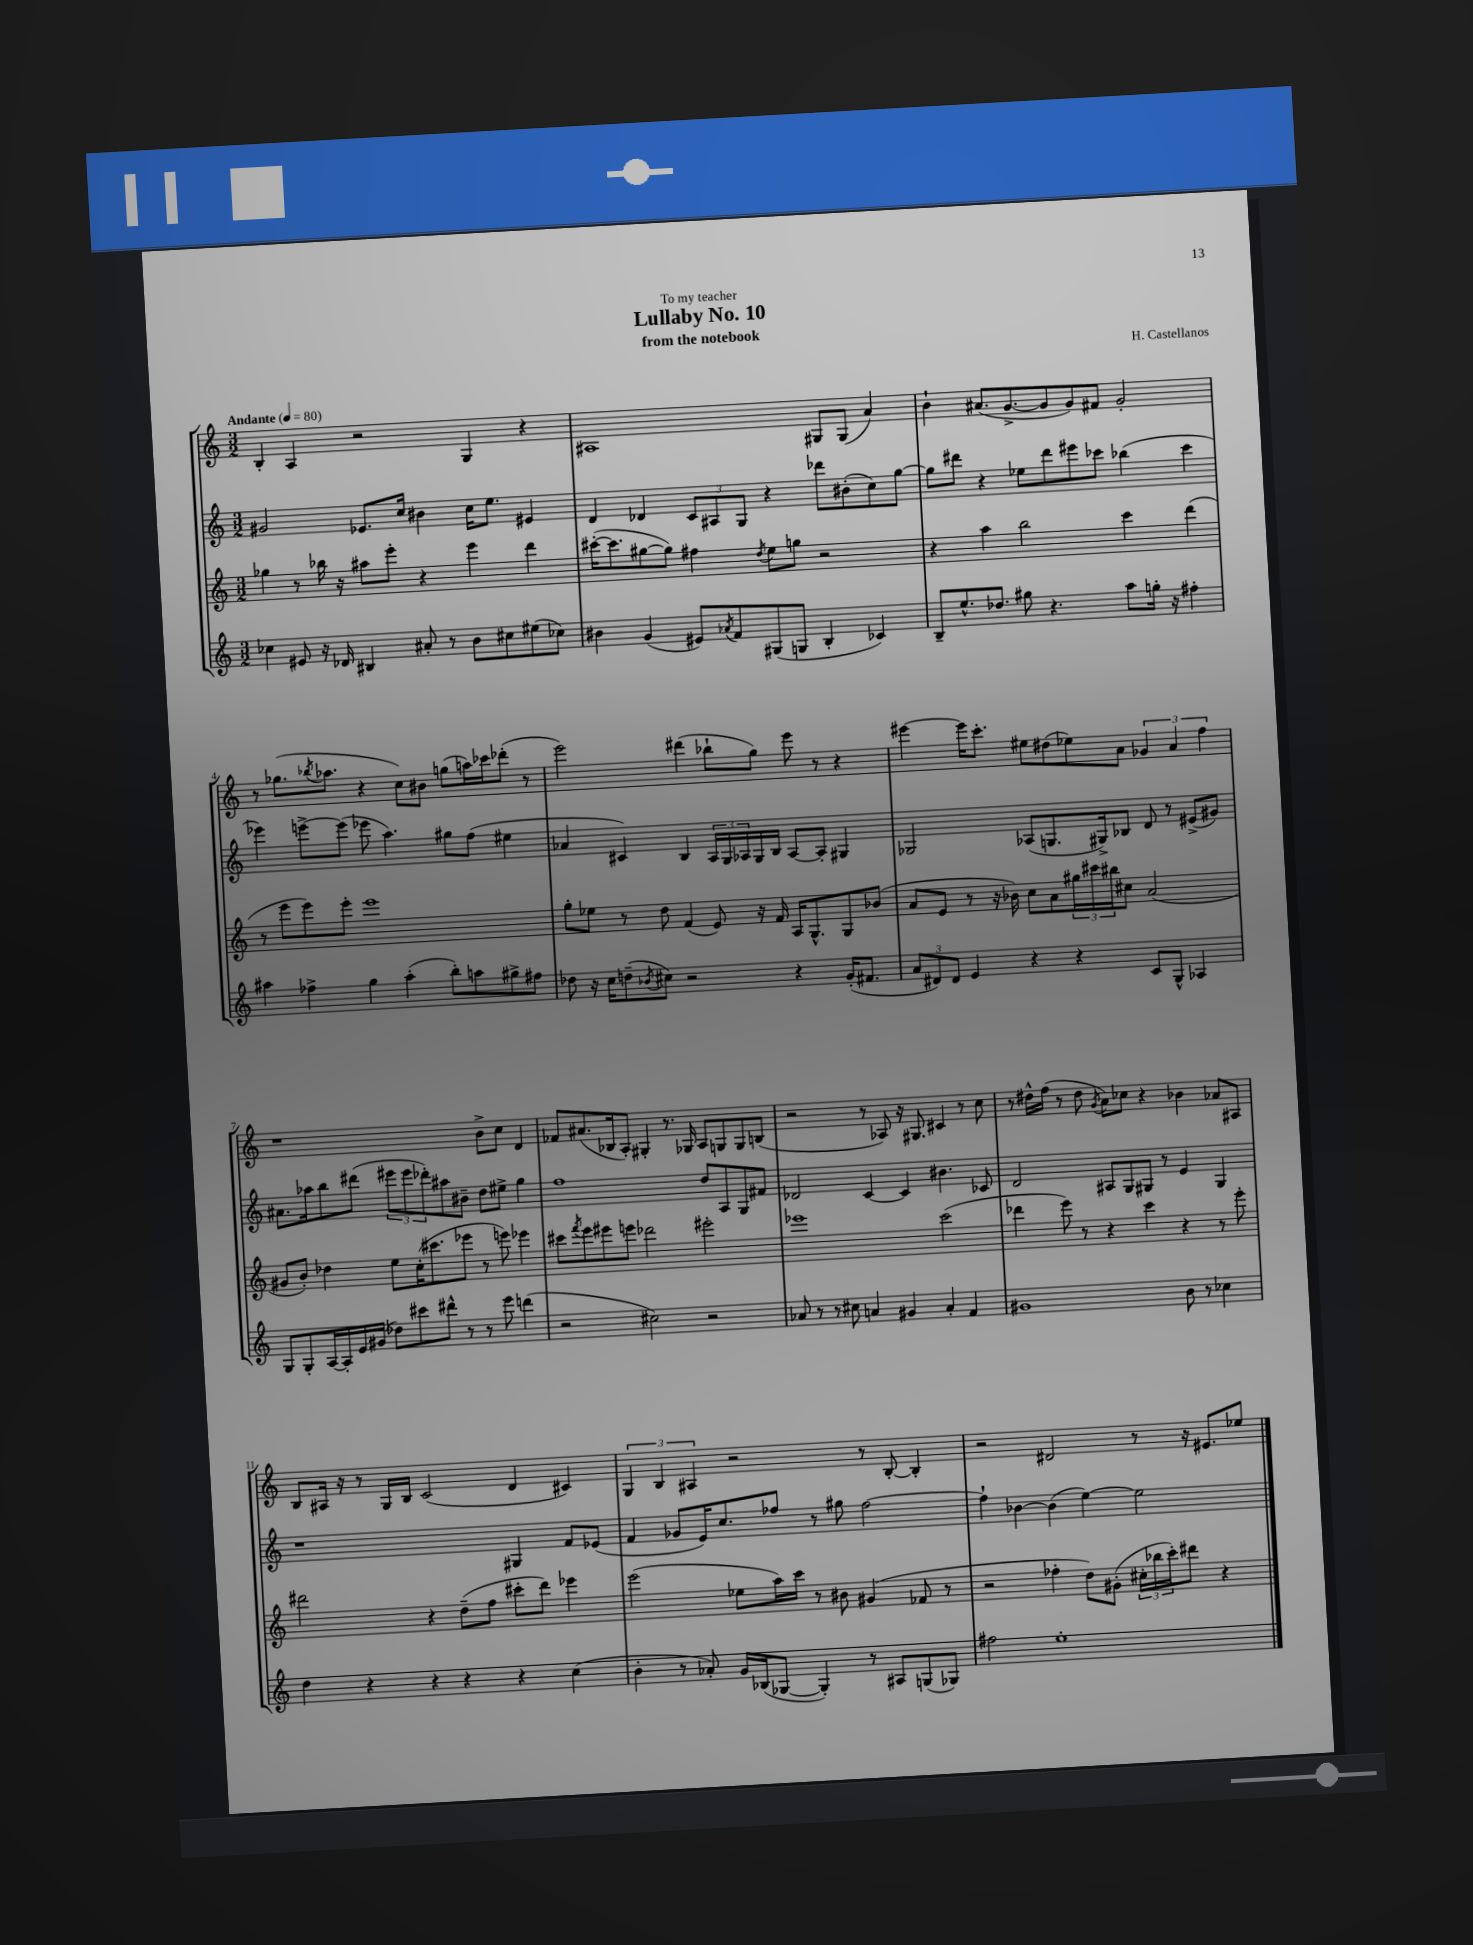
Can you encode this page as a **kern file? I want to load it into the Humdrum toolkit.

**kern	**kern	**kern	**kern
*part4	*part3	*part2	*part1
*staff4	*staff3	*staff2	*staff1
*clefG2	*clefG2	*clefG2	*clefG2
*k[]	*k[]	*k[]	*k[]
*M3/2	*M3/2	*M3/2	*M3/2
*MM80	*MM80	*MM80	*MM80
=1	=1	=1	=1
!	!	!	!LO:TX:a:B:t=Andante
4cc-X\	4gg-X\	2g#X/	4B'/
8e#X/	8r	.	4A/
16r	16bb-X\	.	.
16d-X/	16r	.	.
4B#X/	8aa#X\L	8.e-X/L	2r
.	8eee'\J	.	.
.	.	16cc/Jk	.
8a#X'/	4r	4b#X\	.
8r	.	.	.
8b\L	4eee\	16cc\KL	4G/
.	.	8.ee\J	.
8cc#X\	.	.	.
(8ee#X\	4ddd\	4e#X/	4r
8cc-X\J)	.	.	.
=2	=2	=2	=2
4b#X\	([16ccc#X'\KL	4d/	1A#X
.	8.ccc#\]	.	.
(4g/	[8gg#X\	4d-X/	.
.	8gg#\J])	.	.
8e#X/L)	4ff#X\	12c/L	.
.	.	12A#X/	.
8qa-X/	.	.	.
8f/	.	.	.
.	.	12G/J	.
.	8qdd/	.	.
(8G#X/	8ee\L	4r	.
8Gn/J	8ggn\J	.	.
4B'/	2r	8ddd-X\L	8G#X/L
.	.	(8b#X'\	(8G#/J
4c-X/)	.	8cc\)	4a/)
.	.	[8gg\J	.
=3	=3	=3	=3
8B~/L	4r	8gg\L]	4b`\
8.ee^^/	.	8ddd#X\J	.
.	4aa\	4r	(8.a#X/L
8.dd-X/J	.	.	.
.	.	.	[8.g^/
8gg#X\	2bb\	8ee-X\L	.
4.r	.	8ddd#\	8g/]
.	.	8eee#X\	8g/)
.	.	8ccc-X\J	8f#X/J
8aa\L	4ccc\	(4bb-X\	2g'/
16ggn'\Jk	.	.	.
16r	.	.	.
4ff#X'\	(4ddd\	4ccc-\	.
!!LO:LB:g=z
=4	=4	=4	=4
4aa#X\	8r	4eee-X\)	8r
.	8eee\L	.	(8.gg-X\L
4ff-X^\	8eee\)	[8eeen^\L	.
.	.	.	8qbb-X/
.	.	.	8.aa-X\J
.	8eee'\J	(8eee\J]	.
4gg\	1eee	8eee-X\	4r
.	.	4.aa\)	.
(4aa#'\	.	.	8cc\L)
.	.	.	8b#X\J
8bb'\L)	.	8gg#X\L	(8ggn\L
8aan\	.	(8ff\J	16aan\L)
.	.	.	16ccc-X\J
8gg#X^\	.	4ee#X\	(8ddd-X'\J
8ff#X\J	.	.	8r
=5	=5	=5	=5
8dd-X\	8gg'\L	4a-X/	2eee\)
16r	8ee-X\J	.	.
16cc\KL	.	.	.
(8ddn~\	8r	4c#X/)	.
8qb-X/	.	.	.
8cc#X\J)	8dd\	.	.
2r	(4f/	4B/	(4ddd#X\
.	8e/)	24A/LL	8bb-X`\L
.	.	24G/	.
.	.	24A-X/	.
.	16r	16G/	8gg\J)
.	16f/	16B/JJ	.
4r	16A/KL	[8A-/L	8eee\
.	8.G^^/	.	.
.	.	8A-'/J]	8r
(16g'/KL	8G/	4G#X/	4r
8.f#X/J	.	.	.
.	(8b-X/J	.	.
=6	=6	=6	=6
12a/L	8a/L	2G-X/	[4eee#X\
12d#X/)	.	.	.
.	8e/J	.	.
12d#/J	.	.	.
4e/	8r	.	16eee#\KL]
.	.	.	8.ccc'\J
.	16r	.	.
.	16b-X\)	.	.
4r	8cc\L	(8A-X/L	8ee#X\L
.	8a\	8.Gn/	(8dd#X\
4r	24gg#X\L	.	8ee-X\)
.	24ccc#X\	.	.
.	.	16G#X^/k)	.
.	24bb#X\J	.	.
.	8cc#X\J	8B-X/J	8a\J
8c/L	(2a/	8d/	6g-X/
8G^^/J	.	8r	.
.	.	.	6a/
4A-X/	.	(8e#X^/L	.
.	.	.	6ff\
.	.	8g#X/J)	.
!!LO:LB:g=z
=7	=7	=7	=7
8G/L	8g#X/L	8.a#X\L	1r
8G'/	8b'/J)	.	.
.	.	16aa-X\k	.
[16A/L	4dd-X\	8bb\	.
16A'/]	.	.	.
16e/	.	(8ddd#X\J	.
(16g#X/JJ	.	.	.
8dd-X\L)	8ee\L	12eee#X\L	.
.	.	12eee#\	.
8ccc#X\	(16cc'\K	.	.
.	.	12ddd-X'\)	.
.	8.ccc#X\	.	.
8ddd#X^^\J	.	8aa#X\	.
8r	8eee-X\J	8b#X~\J	.
8r	8r	8dd\L	8b^\L
8eee\	8eeen\)	8ee#X^\J	8cc\J
(4dddn\	4eee-X\	4gg\	4d/
=8	=8	=8	=8
2r	8ccc#X\L	1ff	8f-X/L
.	8qfff/	.	.
.	8eee\	.	(8.a#X/
.	8eee#X\	.	.
.	.	.	16B-X/k
.	8eeen\J	.	8A'/J)
2cc#X\)	2ddd-X\	.	4G#X'/
.	.	.	8.r
.	.	.	16G-X/
2r	2eee#X'\	8dd/L	8A/L
.	.	8A/	8Gn/
.	.	8G/	8G/
.	.	8f#X/J	(8Bn/J
=9	=9	=9	=9
8a-X/	1eee-X	2d-X/	2r
8r	.	.	.
8r	.	.	.
8cc#X\	.	.	.
4an/	.	[4c/	8r
.	.	.	8A-X/)
4g#X/	.	4c/]	16r
.	.	.	8.G#X/
4a'/	(2ccc\	4.b#X\	4c#X/
4f/	.	.	8r
.	.	8c-X/	8cc\
=10	=10	=10	=10
1g#X	4ddd-X\	2d/	8r
.	.	.	16dd#X^^\LL
.	.	.	(16ff\JJ
.	8eee\)	.	8r
.	8r	.	8dd#\
.	.	.	8qg/
.	4r	8A#X/L	8a\L)
.	.	8G/	8cc-X\J
.	4ccc\	8G#X/J	4r
.	.	8r	.
8b\	4r	4e/	4b-X\
8r	.	.	.
4cc-X\	8r	4G#/	8a-X/L
.	8eee'\	.	8A#X/J
!!LO:LB:g=z
=11	=11	=11	=11
4dd\	2ddd#X\	1r	8B/L
.	.	.	16A#X/Jk
.	.	.	16r
4r	.	.	8r
.	.	.	16G/LL
.	.	.	16B/JJ
4r	4r	.	(2c/
4r	(8dd~\L	.	.
.	8ff\J	.	.
4r	8ccc#X'\L	4G#X/	4d/
.	8ddd#\J)	.	.
(4cc\	4eee-X\	8f/L	4c#X/)
.	.	(8e-X/J	.
=12	=12	=12	=12
4b'\	(2eee\	4f/	6G/
.	.	.	6B/
8r	.	8g-X/L	.
.	.	.	6A#X/
8a-X'/)	.	16e/K)	.
.	.	8.cc/	.
16g/LL	8ee-X\L	.	2r
(16B-X/J	.	.	.
[8G-X/J	16aa\L)	8ff-X/J	.
.	16ccc\JJ	.	.
4G-'/])	8r	8r	.
.	8b#X\	8gg#X\	.
8r	(4g#X/	[2ff-\	8r
8A#X/L	.	.	[8B'/
(8Gn/	8f-X/	.	4B'/]
8G-X/J)	8r	.	.
=13	=13	=13	=13
2ff#X\	2r	4ff-`\]	2r
.	.	[4b-X\	.
1ee'	4ff-X'\	(4b-\]	2d#X/
.	8dd\L)	[4ee\)	.
.	(8g#X'\J	.	.
.	24cc#X'\LL	2ee\]	8r
.	24bb-X\	.	.
.	24ccc'\J)	.	.
.	8ddd#X\J	.	16r
.	.	.	8.e#X/L
.	4r	.	.
.	.	.	8ee-X/J
==	==	==	==
*-	*-	*-	*-
